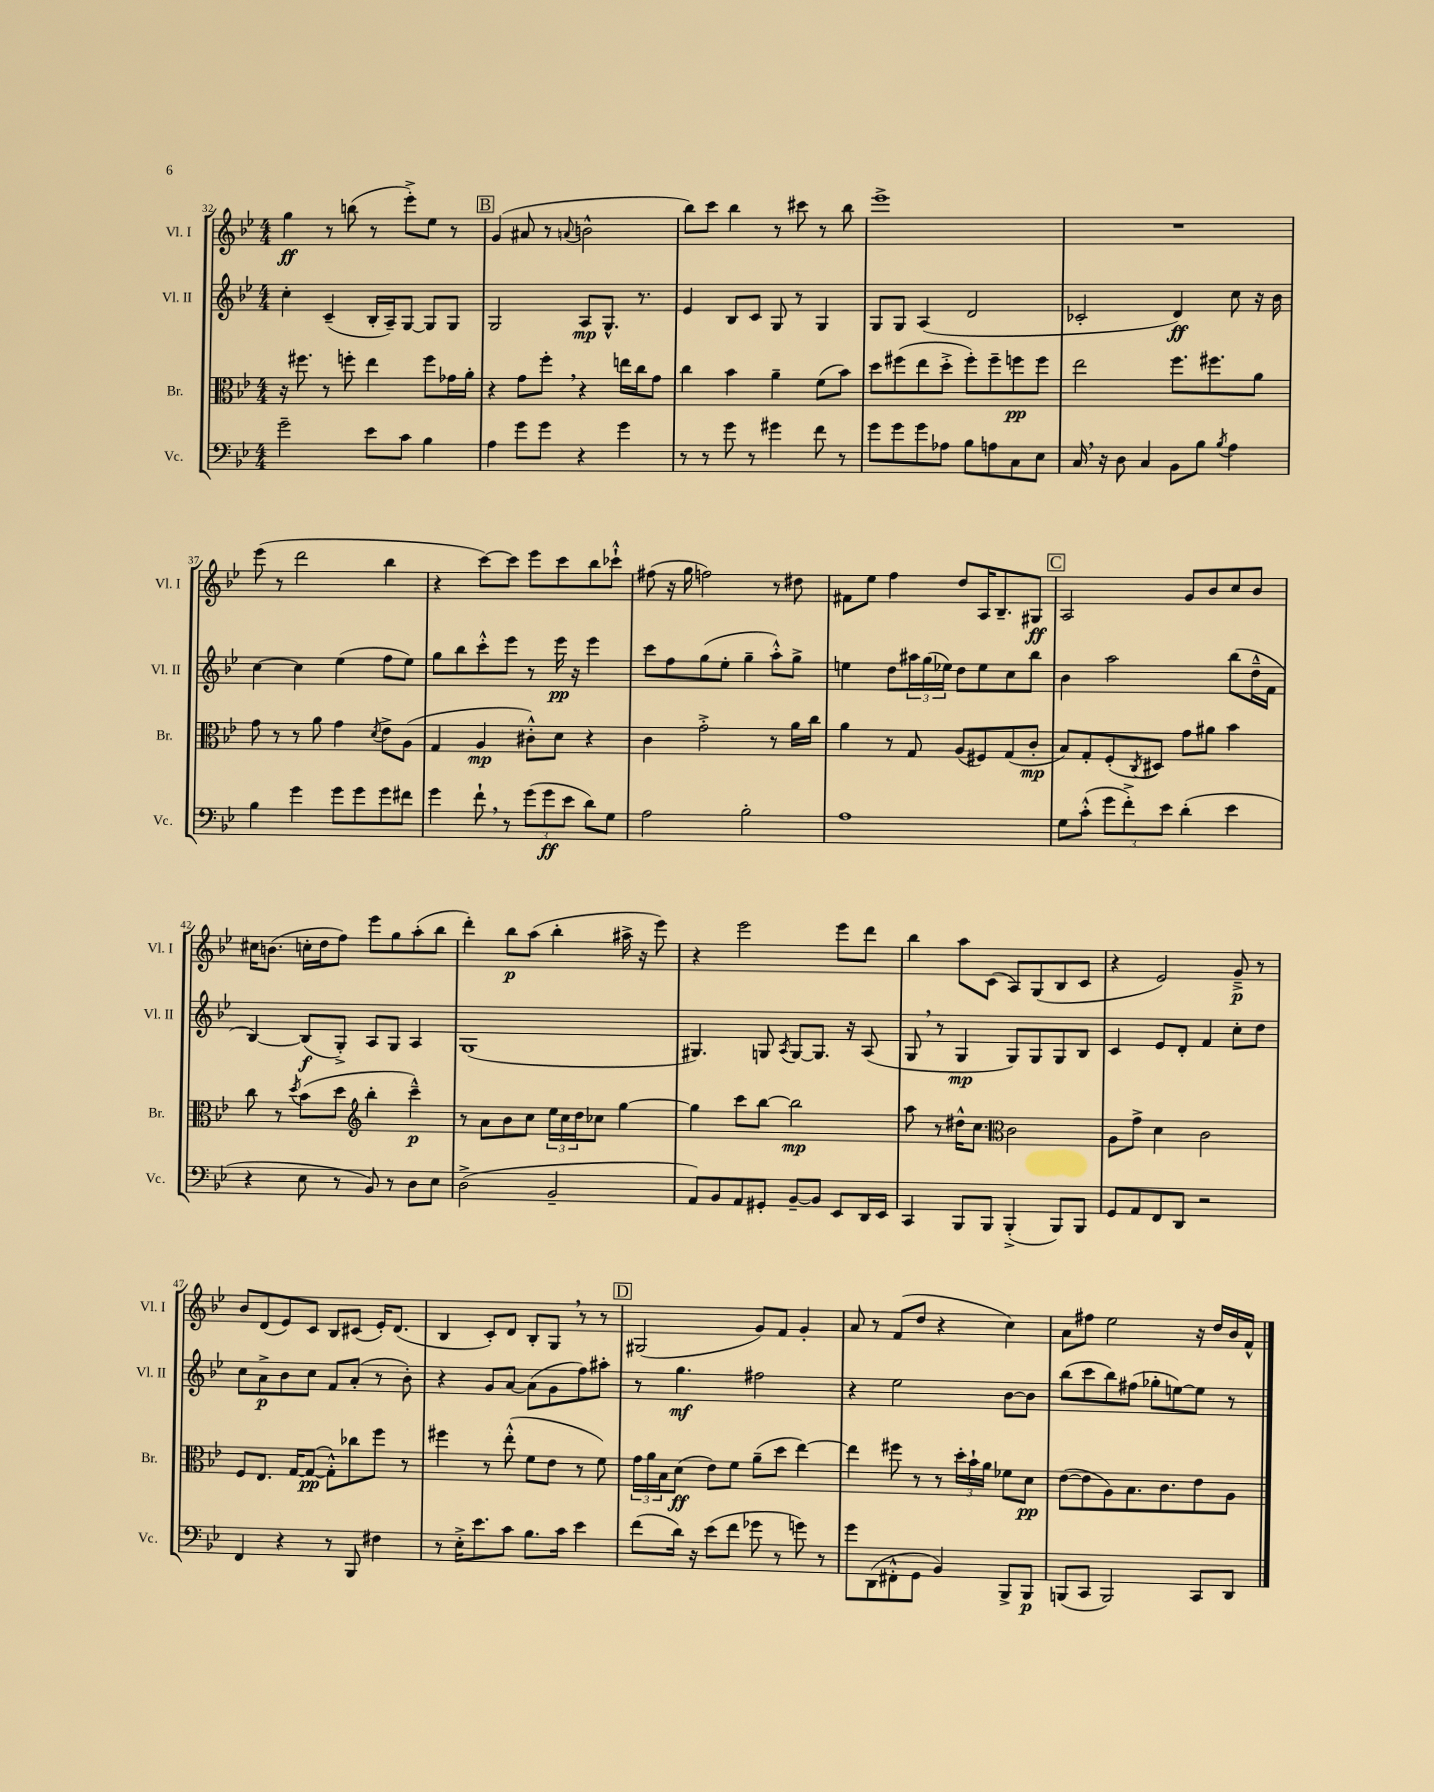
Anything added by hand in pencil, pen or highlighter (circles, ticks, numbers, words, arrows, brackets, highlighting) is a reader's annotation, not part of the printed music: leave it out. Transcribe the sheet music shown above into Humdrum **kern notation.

**kern	**dynam	**kern	**dynam	**kern	**dynam	**kern	**dynam
*part4	*part4	*part3	*part3	*part2	*part2	*part1	*part1
*staff4	*staff4	*staff3	*staff3	*staff2	*staff2	*staff1	*staff1
*I"Vc.	*	*I"Br.	*	*I"Vl. II	*	*I"Vl. I	*
*I'Vc.	*	*I'Br.	*	*I'Vl. II	*	*I'Vl. I	*
*clefF4	*	*clefC3	*	*clefG2	*	*clefG2	*
*k[b-e-]	*	*k[b-e-]	*	*k[b-e-]	*	*k[b-e-]	*
*M4/4	*	*M4/4	*	*M4/4	*	*M4/4	*
=32	=32	=32	=32	=32	=32	=32	=32
2g~\	.	16r	.	4cc'\	.	4gg\	ff
.	.	8.ff#X\	.	.	.	.	.
.	.	8r	.	(4c~/	.	8r	.
.	.	8ffn'\	.	.	.	(8bbn\	.
8e-\L	.	4ee-\	.	16B-'/LL	.	8r	.
.	.	.	.	16A~/J)	.	.	.
8c\J	.	.	.	[8G/J	.	8eee-'^\L)	.
4B-\	.	8ff\L	.	8G/L]	.	8ee-\J	.
.	.	16g-X\L	.	8G/J	.	8r	.
.	.	16a'\JJ	.	.	.	.	.
!!LO:REH:place=s1:t=B
=33	=33	=33	=33	=33	=33	=33	=33
4A\	.	4r	.	2G/	.	(4g/	.
8g\L	.	8g\L	.	.	.	8a#X/	.
8g\J	.	8ff',\J	.	.	.	8r	.
.	.	.	.	.	.	8qqan/	.
4r	.	4r	.	8A/L	mp	2bn^^\	.
.	.	.	.	8.G^^/J	.	.	.
4g\	.	16een\LL	.	.	.	.	.
.	.	16cc\J	.	8.r	.	.	.
.	.	8g\J	.	.	.	.	.
=34	=34	=34	=34	=34	=34	=34	=34
8r	.	4cc\	.	4e-/	.	8bb-\L)	.
8r	.	.	.	.	.	8ccc\J	.
8g\	.	4b-\	.	8B-/L	.	4bb-\	.
8r	.	.	.	8c/J	.	.	.
4g#X\	.	4a~\	.	8G/	.	8r	.
.	.	.	.	8r	.	8ccc#X\	.
8f\	.	(8f\L	.	4G/	.	8r	.
8r	.	8b-\J)	.	.	.	8bb-\	.
=35	=35	=35	=35	=35	=35	=35	=35
8g\L	.	8dd\L	.	8G/L	.	1eee-^	.
8g\	.	(8ff#X\	.	8G/J	.	.	.
8g\	.	8ee-\	.	(4A/	.	.	.
8A-X\J	.	8dd'^\J	.	.	.	.	.
8B-\L	.	8ff#'\L)	.	2d/	.	.	.
8An\	.	8ff#~\	.	.	.	.	.
8C\	.	8ffn\	pp	.	.	.	.
8E-\J	.	8ff\J	.	.	.	.	.
=36	=36	=36	=36	=36	=36	=36	=36
16C,/	.	2ee-\	.	2c-X'/	.	1r	.
16r	.	.	.	.	.	.	.
8D\	.	.	.	.	.	.	.
4C/	.	.	.	.	.	.	.
8BB-\L	.	8.ff\L	.	4d/)	ff	.	.
8B-\J	.	.	.	.	.	.	.
.	.	8.ff#X\	.	.	.	.	.
8qB-/	.	.	.	.	.	.	.
4A\	.	.	.	8cc\	.	.	.
.	.	8a\J	.	16r	.	.	.
.	.	.	.	16b-\	.	.	.
!!LO:LB:g=z
=37	=37	=37	=37	=37	=37	=37	=37
4B-\	.	8g\	.	[4cc\	.	(8eee-\	.
.	.	8r	.	.	.	8r	.
4g\	.	8r	.	4cc\]	.	2ddd\	.
.	.	8a\	.	.	.	.	.
8g\L	.	4g\	.	(4ee-\	.	.	.
8g\	.	.	.	.	.	.	.
.	.	8qd/	.	.	.	.	.
8g\	.	8e-^\L	.	8ff\L	.	4bb-\	.
8f#X\J	.	(8A\J	.	8ee-\J)	.	.	.
=38	=38	=38	=38	=38	=38	=38	=38
4g\	.	4G/	.	8gg\L	.	4r	.
.	.	.	.	8bb-\	.	.	.
8f`,\	.	4A/	mp	8ccc'^^\	.	[8ccc\L)	.
8r	.	.	.	8eee-\J	.	8ccc\J]	.
(12g\L	.	8c#X'^^\L)	.	8r	.	8eee-\L	.
12g\	ff	.	.	.	.	.	.
.	.	8d\J	.	16eee-\	pp	8ccc\	.
12e-\J	.	.	.	.	.	.	.
.	.	.	.	16r	.	.	.
8d\L)	.	4r	.	4eee-\	.	8bb-\	.
8G\J	.	.	.	.	.	8ccc-X`^^\J	.
=39	=39	=39	=39	=39	=39	=39	=39
2A\	.	4c\	.	8ccc\L	.	(8ff#X\	.
.	.	.	.	8ff\	.	16r	.
.	.	.	.	.	.	16gg\	.
.	.	2g'^\	.	(8gg\	.	2ffn\)	.
.	.	.	.	8ee-'\J	.	.	.
2B-'\	.	.	.	4gg~\	.	.	.
.	.	8r	.	8aa'^^\L)	.	8r	.
.	.	16a\LL	.	8gg^\J	.	8dd#X\	.
.	.	16cc\JJ	.	.	.	.	.
=40	=40	=40	=40	=40	=40	=40	=40
1A	.	4a\	.	4een\	.	8f#X\L	.
.	.	.	.	.	.	8ee-\J	.
.	.	8r	.	8dd\L	.	4ff\	.
.	.	8G/	.	24aa#X\L	.	.	.
.	.	.	.	(24gg\	.	.	.
.	.	.	.	24ee-X\JJ)	.	.	.
.	.	(8A/L	.	8dd\L	.	8dd/L	.
.	.	8F#X/)	.	8ee-\	.	16A/K	.
.	.	.	.	.	.	8.B-~/	.
.	.	(8G/	.	8cc\	.	.	.
.	.	8c'/J	mp	8bb-\J	.	8G#X/J	ff
!!LO:REH:place=s1:t=C
=41	=41	=41	=41	=41	=41	=41	=41
8G\L	.	8B-/L)	.	4b-\	.	2A/	.
(8c'^^\J	.	8G'/	.	.	.	.	.
12g\L	.	(8F'/	.	2aa\	.	.	.
12f'^\)	.	.	.	.	.	.	.
.	.	8qC/	.	.	.	.	.
.	.	8D#X/J)	.	.	.	.	.
12e-\J	.	.	.	.	.	.	.
(4d'\	.	8g\L	.	.	.	8g/L	.
.	.	8a#X\J	.	.	.	8b-/	.
4e-\	.	4b-\	.	(8bb-\L	.	8cc/	.
.	.	.	.	16dd~^^\L	.	8b-/J	.
.	.	.	.	16f\JJ	.	.	.
!!LO:LB:g=z
=42	=42	=42	=42	=42	=42	=42	=42
4r	.	8cc\	.	[4B-/)	.	16cc#X\KL	.
.	.	.	.	.	.	(8.bn\J	.
.	.	8r	.	.	.	.	.
.	.	8qdd/	.	.	.	.	.
8E-\	.	(8b-\L	.	(8B-/L]	f	16ccn'\LL	.
.	.	.	.	.	.	16dd\J	.
8r	.	8dd\J	.	8G'^/J)	.	8ff\J)	.
*	*	*clefG2	*	*	*	*	*
8BB-/)	.	4bb-'\	.	8A/L	.	8eee-\L	.
8r	.	.	.	8G/J	.	8gg\	.
8D\L	.	4ccc~^^\)	p	4A/	.	(8aa'\	.
8E-\J	.	.	.	.	.	8bb-\J	.
=43	=43	=43	=43	=43	=43	=43	=43
(2D^\	.	8r	.	(1G	.	4ddd'\)	.
.	.	8a\L	.	.	.	.	.
.	.	8b-\	.	.	.	8bb-\L	p
.	.	8cc\J	.	.	.	(8aa\J	.
2BB-~/	.	24ee-\LL	.	.	.	4bb-'\	.
.	.	24cc\	.	.	.	.	.
.	.	24dd\J	.	.	.	.	.
.	.	8cc-X\J	.	.	.	.	.
.	.	[4gg\	.	.	.	16aa#X^\	.
.	.	.	.	.	.	16r	.
.	.	.	.	.	.	8eee-\)	.
=44	=44	=44	=44	=44	=44	=44	=44
8AA/L)	.	4gg\]	.	4.G#X/)	.	4r	.
8BB-/	.	.	.	.	.	.	.
8AA/	.	8ccc\L	.	.	.	2eee-\	.
8GG#X'/J	.	[8bb-\J	.	8Gn/	.	.	.
.	.	.	.	8qA/	.	.	.
[8BB-~/L	.	2bb-\]	mp	[8G/L	.	.	.
8BB-/J]	.	.	.	8.G/J]	.	.	.
8EE-/L	.	.	.	.	.	8eee-\L	.
.	.	.	.	16r	.	.	.
16DD/L	.	.	.	(8A/	.	8ddd\J	.
16EE-/JJ	.	.	.	.	.	.	.
=45	=45	=45	=45	=45	=45	=45	=45
4CC/	.	8aa\	.	8G,/	.	4bb-\	.
.	.	8r	.	8r	.	.	.
8BBB-/L	.	16dd#X^^\KL	.	4G/	mp	8aa\L	.
.	.	8.cc\J	.	.	.	.	.
8BBB-/J	.	.	.	.	.	(8c\J	.
*	*	*clefC3	*	*	*	*	*
(4BBB-'^/	.	2c\	.	8G/L)	.	8A/L)	.
.	.	.	.	8G/	.	(8G/	.
8BBB-/L)	.	.	.	8G/	.	8B-/	.
8BBB-/J	.	.	.	8B-/J	.	8c/J	.
=46	=46	=46	=46	=46	=46	=46	=46
8GG/L	.	8A\L	.	4c/	.	4r	.
8AA/	.	8g^\J	.	.	.	.	.
8FF/	.	4d\	.	8e-/L	.	2e-/)	.
8DD/J	.	.	.	8d'/J	.	.	.
2r	.	2c\	.	4f/	.	.	.
.	.	.	.	8cc'\L	.	8g~^/	p
.	.	.	.	8dd\J	.	8r	.
!!LO:LB:g=z
=47	=47	=47	=47	=47	=47	=47	=47
4FF/	.	8F/L	.	8cc\L	.	8b-/L	.
.	.	8.E-/J	.	8a^\	p	(8d/	.
4r	.	.	.	8b-\	.	8e-/)	.
.	.	[16G/KL	.	.	.	.	.
.	.	(8G/J_	pp	8cc\J	.	8c/J	.
8r	.	8G'^^\L])	.	8f/L	.	8B-/L	.
8BBB-/	.	8cc-X\	.	(8a'/J	.	(8c#X/J	.
4F#X\	.	8ff\J	.	8r	.	16e-'/KL)	.
.	.	.	.	.	.	(8.d/J	.
.	.	8r	.	8b-'\)	.	.	.
=48	=48	=48	=48	=48	=48	=48	=48
8r	.	4ff#X\	.	4r	.	4B-/	.
16E-'^\KL	.	.	.	.	.	.	.
8.e-\	.	.	.	.	.	.	.
.	.	8r	.	8g/L	.	8c'/L)	.
8c\J	.	(8ee-'^^\	.	[8a/J	.	8d/J	.
8.B-\L	.	8f\L	.	(8a\L]	.	8B-'/L	.
.	.	8e-\J	.	8g\	.	8G,/J	.
16c\Jk	.	.	.	.	.	.	.
4e-\	.	8r	.	8ff\)	.	8r	.
.	.	8f\)	.	8aa#X'\J	.	8r	.
!!LO:REH:place=s1:t=D
=49	=49	=49	=49	=49	=49	=49	=49
(8f\L	.	24g\LL	.	8r	.	(2G#X/	.
.	.	24a\	.	.	.	.	.
.	.	24B-\J	.	.	.	.	.
16d\Jk)	.	(8d\J	ff	4.gg\	mf	.	.
16r	.	.	.	.	.	.	.
(8e-\L	.	8e-\L)	.	.	.	.	.
8f\J	.	8f\J	.	.	.	.	.
8g-X\	.	(8a~\L	.	2ff#X\	.	8g/L)	.
8r	.	8dd\J	.	.	.	8f/J	.
8gn\)	.	[4ee-\)	.	.	.	4g'/	.
8r	.	.	.	.	.	.	.
=50	=50	=50	=50	=50	=50	=50	=50
8g\L	.	4ee-\]	.	4r	.	8a/	.
(8DD\	.	.	.	.	.	8r	.
8FF#X'^^\	.	8ff#X\	.	2ee-\	.	(8f/L	.
8GG\J	.	8r	.	.	.	8dd/J	.
4BB-/)	.	8r	.	.	.	4r	.
.	.	24dd'\LL	.	.	.	.	.
.	.	24b-`\	.	.	.	.	.
.	.	24a\JJ	.	.	.	.	.
8BBB-^/L	.	8f-X\L	.	[8b-\L	.	4cc\)	.
8BBB-/J	p	8d\J	pp	8b-\J]	.	.	.
=51	=51	=51	=51	=51	=51	=51	=51
(8BBBn/L	.	([8e-\L	.	(8bb-\L	.	8a\L	.
8CC/J	.	8e-\]	.	8ccc\	.	8ff#X\J	.
2BBB/)	.	8A\)	.	8bb-\)	.	2ee-\	.
.	.	8.B-\	.	(8ff#X\J	.	.	.
.	.	.	.	8gg-X'\L	.	.	.
.	.	8.c\	.	.	.	.	.
.	.	.	.	[8een\)	.	.	.
8CC/L	.	8e-\	.	8ee\J]	.	16r	.
.	.	.	.	.	.	16dd/LL	.
8DD/J	.	8A\J	.	8r	.	16b-/	.
.	.	.	.	.	.	16f^^/JJ	.
==	==	==	==	==	==	==	==
*-	*-	*-	*-	*-	*-	*-	*-
